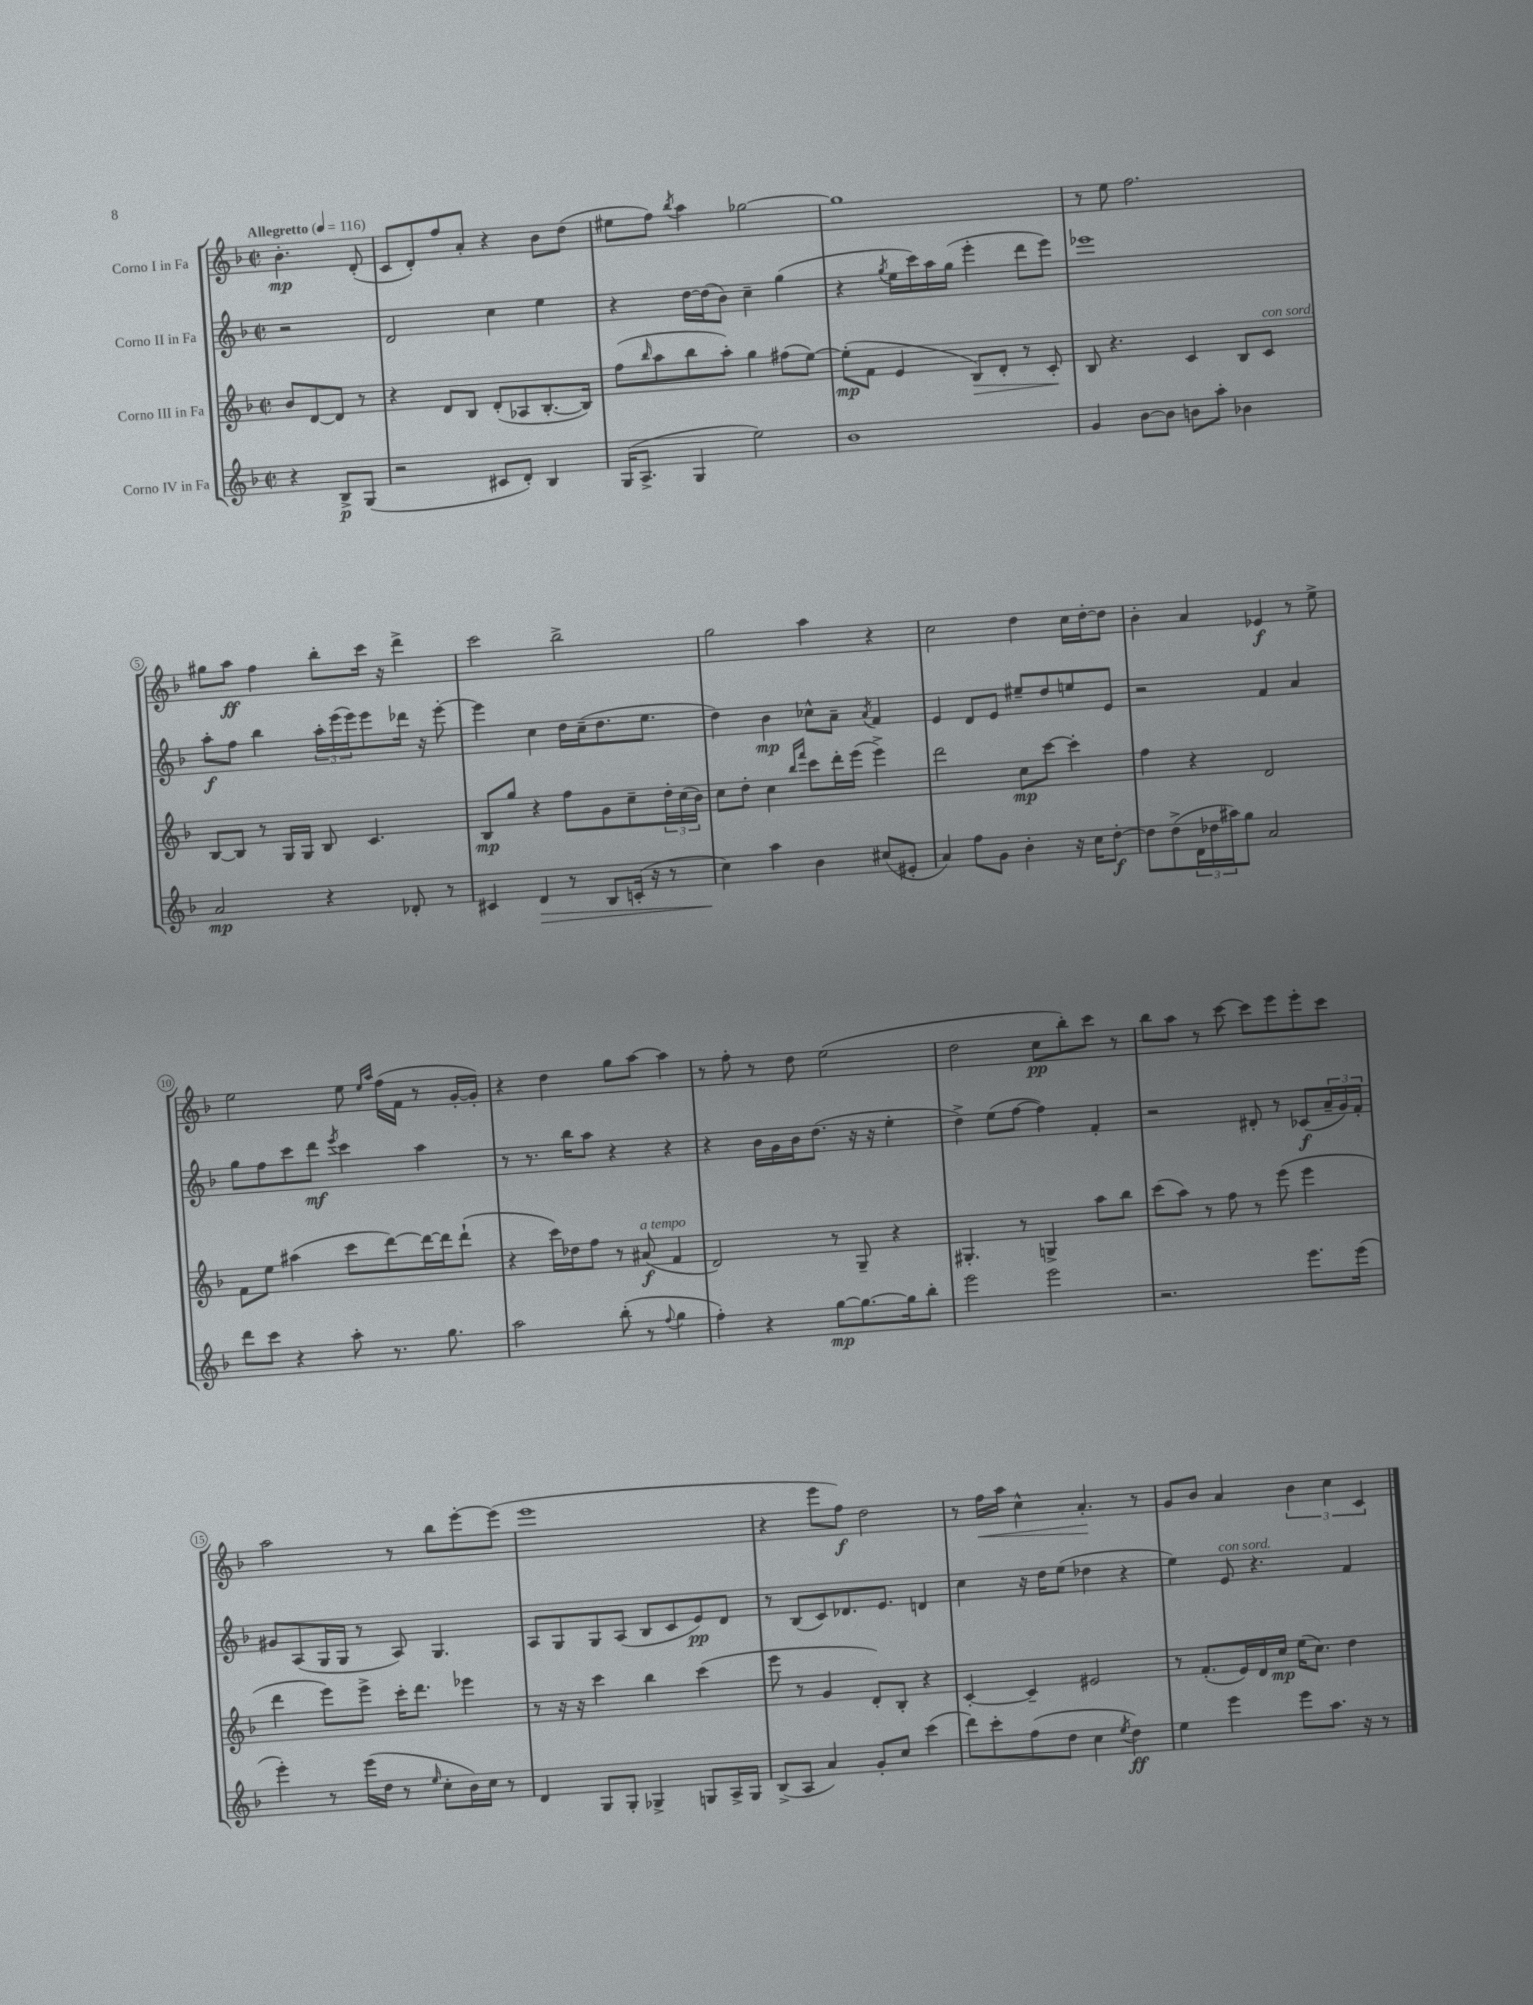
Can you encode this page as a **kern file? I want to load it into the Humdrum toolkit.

**kern	**kern	**kern	**kern
*staff4	*staff3	*staff2	*staff1
*clefG2	*clefG2	*clefG2	*clefG2
*k[b-]	*k[b-]	*k[b-]	*k[b-]
*M2/2	*M2/2	*M2/2	*M2/2
*met(c|)	*met(c|)	*met(c|)	*met(c|)
*MM116	*MM116	*MM116	*MM116
4r	8b-	2r	4.b-'
.	[8d	.	.
8B-^	8d]	.	.
(8G	8r	.	(8d'
=	=	=	=
2r	4r	2d	8c
.	.	.	8d')
.	8d	.	8ff
.	8B-	.	8a'
8c#	(8d'	4cc	4r
8d')	8A-	.	.
4B-	[8.B-'	4ee	8b-
.	.	.	(8dd
.	16B-])	.	.
=	=	=	=
(16G	(8ff	4r	8ee#
8.A^	.	.	.
.	16qqbb-	.	.
.	8aa	.	8ff)
.	.	.	8qbb-
4G	8bb-	[16dd	4aa
.	.	(16dd]	.
.	8aa')	8b-)	.
2ee)	4gg	4cc~	[2gg-
.	(8ff#	(4gg	.
.	[8ee)	.	.
=	=	=	=
1b-	(8ee']	4r	1gg-]
.	8f	.	.
.	.	8qgg	.
.	4e	16ee	.
.	.	16ccc)	.
.	.	16aa	.
.	.	(16gg	.
.	8B-)	4eee'	.
.	8d'	.	.
.	8r	8ddd	.
.	8c'	8eee)	.
=	=	=	=
4g	8B-	1eee-	8r
.	4.r	.	8ee
[8b-	.	.	2.ff
8b-]	.	.	.
8b	4c	.	.
8aa'	.	.	.
4b-	8B-	.	.
.	8c	.	.
=	=	=	=
2a	[8B-	8aa'	8gg#
.	8B-]	8ff	8aa
.	8r	4bb-	4ff
.	16G	.	.
.	16G	.	.
4r	8B-	24aa'	8bb-'
.	.	(24eee	.
.	.	24eee)	.
.	4.c	8eee	16ccc
.	.	.	16r
8d-'	.	16ddd-	4ddd^
.	.	16r	.
8r	.	[8eee'	.
=	=	=	=
4c#	8B-	4eee]	2ccc
.	8gg	.	.
4d	4r	4cc	.
8r	8ff	16dd	2bb-^
.	.	(16cc~	.
8B-	8g	8.dd	.
(16c'	8cc~	.	.
16r	.	8.ee	.
8r	24dd'	.	.
.	(24cc	.	.
.	24b-)	.	.
=	=	=	=
4cc)	8cc	4dd)	2gg
.	8dd'	.	.
4aa	4cc	4b-	.
.	16qqbb-	.	.
.	16qqfff	.	.
4b-	8ccc	8cc-^^	4aa
.	16ddd'	8a~	.
.	(16eee	.	.
.	.	8qa	.
(8cc#	4eee^)	4f	4r
8e#'	.	.	.
=	=	=	=
4a)	2ddd	4e	2cc
8ff	.	8d	.
8g	.	8e	.
4b-'	8cc	8ee#~	4dd
.	[8ccc	8dd	.
16r	4ccc']	8ee	16cc
16cc	.	.	[16dd'
[8dd'	.	8e	8dd]
=	=	=	=
8dd]	4ff	2r	4b-'
(8dd^	.	.	.
24d	4r	.	4a
24dd-	.	.	.
24aa#)	.	.	.
8gg	.	.	.
2a	2d	4f	4e-
.	.	4a	8r
.	.	.	8ee^
=	=	=	=
8ddd	8f	8gg	2ee
8ccc	8ee	8ff	.
4r	(4aa#	8ccc	.
.	.	8ddd	.
.	.	8qeee	.
8aa'	8ccc	4ccc	8ee
.	.	.	16qqee
.	.	.	16qqaa
8.r	[8ddd)	.	(16ff
.	.	.	16f
.	16ddd_	4aa	8r
8.gg	16ddd]	.	.
.	(8ddd`	.	[16g'
.	.	.	16g'])
=	=	=	=
2aa	4r	8r	4r
.	.	8.r	.
.	16ccc)	.	4dd
.	16dd-	16bb-	.
.	8ff	8aa	.
(8bb-'	8r	4r	8gg
8r	(8a#	.	[8aa
8qqff	.	.	.
4gg	4f	4r	4aa]
=	=	=	=
4ff')	2d)	4r	8r
.	.	.	8ff'
4r	.	16b-	8r
.	.	16g	.
.	.	16b-	8dd
.	.	(8.dd	.
[8gg	8r	.	(2ee
8.gg_	8G~	16r	.
.	.	16r	.
.	4r	4ee'	.
16gg]	.	.	.
8bb-'	.	.	.
=	=	=	=
2eee	4.G#'	4dd^)	2dd
.	.	(8ee	.
.	8r	[8ff	.
2eee	4G^	4ff])	8cc
.	.	.	8bb-')
.	8aa	4f'	8ccc
.	8bb-	.	8r
=	=	=	=
2.r	(8ccc	2r	8bb-
.	8aa)	.	8aa
.	8r	.	8r
.	8ff	.	[8ccc
.	8r	8d#'	8ccc]
.	(8eee	8r	8eee
8.eee	4eee	(8c-	8eee'
.	.	24a~	8ccc
.	.	24g)	.
(16eee	.	.	.
.	.	24f'	.
=	=	=	=
4eee')	4ddd	8g#	2aa
.	.	(8A	.
8r	8eee)	16G	.
.	.	16G	.
(16eee	8eee^	8r	.
16dd	.	.	.
8r	16ccc'	8A)	8r
.	8.ddd	.	.
16qqee	.	.	.
8cc'	.	4.G	8bb-
16b-)	4eee-	.	[8eee'
16cc	.	.	.
8r	.	.	(8eee]
=	=	=	=
4d	8r	8A	1eee
.	16r	8G	.
.	16r	.	.
8G	4ccc	8G	.
8G'	.	(8A	.
4G-^	4bb-	8B-	.
.	.	8c	.
8G	(4ccc	8e)	.
16A^	.	8d	.
16G	.	.	.
=	=	=	=
(8B-^	8eee	8r	4r
8A	8r	(8B-	.
4a)	4g	8c)	8eee
.	.	8.d-	8ff)
8g'	8d')	.	2dd
.	.	8.e	.
8cc	8B-'	.	.
(4ccc	4r	4d	.
=	=	=	=
8ddd)	[4c'	4cc	8r
8ccc'	.	.	16ff
.	.	.	16aa
(8ff	4c~]	16r	4cc^^
.	.	16dd	.
8dd	.	(8ee	.
4cc	2e#	4dd-	4.a'
8qee	.	.	.
4dd)	.	4r	.
.	.	.	8r
=	=	=	=
4ee	8r	4ee)	8g
.	(8.f'	.	8b-
4eee	.	8e	4a
.	16e)	.	.
.	16d	4.r	.
.	16cc	.	.
8eee	(16ee	.	6b-
.	8.cc)	.	.
8.aa	.	.	.
.	.	.	6cc
.	4dd	4f	.
16r	.	.	.
.	.	.	6c
8r	.	.	.
==	==	==	==
*-	*-	*-	*-
